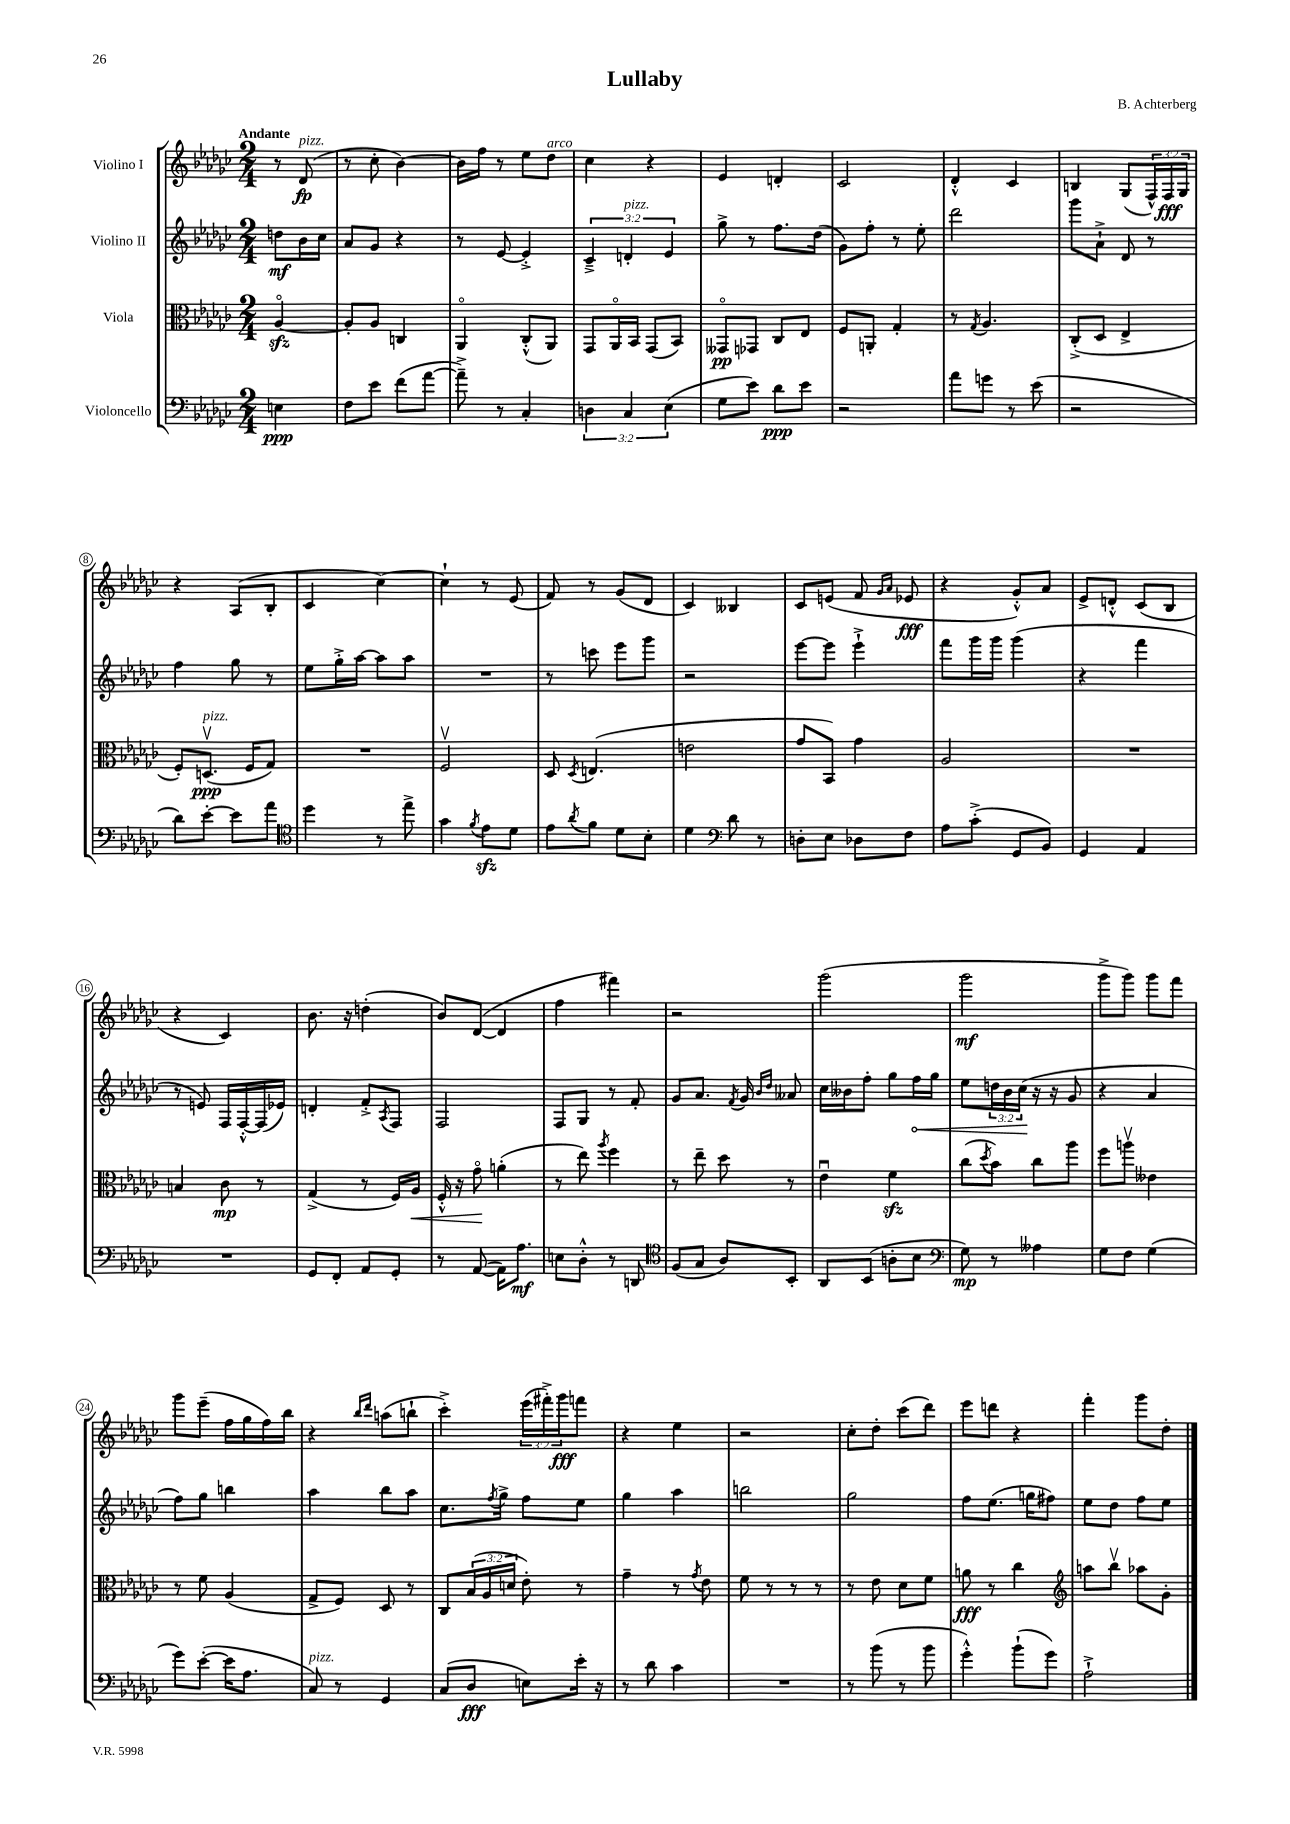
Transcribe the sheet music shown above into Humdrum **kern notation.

**kern	**kern	**kern	**kern
*staff4	*staff3	*staff2	*staff1
*clefF4	*clefC3	*clefG2	*clefG2
*k[b-e-a-d-g-c-]	*k[b-e-a-d-g-c-]	*k[b-e-a-d-g-c-]	*k[b-e-a-d-g-c-]
*M2/4	*M2/4	*M2/4	*M2/4
4E\	[4A-o/	8dd\L	8r
.	.	16b-\L	(8d-/
.	.	16cc-\JJ	.
=	=	=	=
8F\L	8A-'/]L	8a-/L	8r
8e-\J	8A-/J	8g-/J	8cc-'\
(8f\L	4C/	4r	[4b-\)
[8a-\J	.	.	.
=	=	=	=
8a-~^\])	4AA-o/	8r	16b-\]LL
.	.	.	16ff\JJ
8r	.	[8e-/	8r
4C-'/	(8C-'^^/L	4e-'^/]	8ee-\L
.	8AA-/J)	.	8dd-\J
=	=	=	=
6D\	8GG-/L	6c-~^/	4cc-\
.	16AA-o/L	.	.
6C-/	.	6d'/	.
.	16BB-/JJ	.	.
.	(8GG-/L	.	4r
(6E-\	.	6e-/	.
.	8BB-/J)	.	.
=	=	=	=
8G-\L	8GG--o/L	8gg-^\	4e-/
8e-\J)	8GG-/J	8r	.
8d-\L	8C-/L	8.ff\L	4d'/
8e-\J	8E-/J	.	.
.	.	(16dd-\Jk	.
=	=	=	=
2r	8F/L	8g-\L)	2c-/
.	8AA'/J	8ff'\J	.
.	4G-'/	8r	.
.	.	8ee-'\	.
=	=	=	=
8a-\L	8r	2ddd-\	4d-'^^/
.	8qG-/	.	.
8g\J	4.A-/	.	.
8r	.	.	4c-/
(8e-\	.	.	.
=	=	=	=
2r	(8C-'^/L	8ggg-\L	4B/
.	8D-/J	8a-`^\J	.
.	4E-^/	8d-/	(8G-/L
.	.	8r	24F^^/L)
.	.	.	24F/
.	.	.	24G-/JJ
=	=	=	=
8d-\L)	8F'/L)	4ff\	4r
[8e-'\J	(8.Dv/J	.	.
8e-\]L	.	8gg-\	(8A-/L
.	16F/LK	.	.
8a-\J	8G-/J)	8r	8B-'/J
=	=	=	=
*clefC4	*	*	*
4dd-\	2r	8ee-\L	4c-/
.	.	16gg-'^\L	.
.	.	[16aa-\JJ	.
8r	.	8aa-\]L	[4cc-\)
8ee-^\	.	8aa-\J	.
=	=	=	=
4g-\	2Fv/	2r	4cc-`\]
8qf/	.	.	.
8e-\L	.	.	8r
8d-\J	.	.	(8e-/
=	=	=	=
8e-\L	8D-/	8r	8f/)
8qa-/	8qD-/	.	.
8f\J	(4.E/	8ccc\	8r
8d-\L	.	8eee-\L	(8g-/L
8B-'\J	.	8ggg-\J	8d-/J
=	=	=	=
4d-\	2e\	2r	4c-/)
*clefF4	*	*	*
8d-\	.	.	4B--/
8r	.	.	.
=	=	=	=
8D'\L	8g-/L	[8eee-\L	8c-/L
8E-\J	8BB-/J)	8eee-\]J	(8e/J
8D-\L	4g-\	4eee-`^\	8f/
.	.	.	16qqg-/LL
.	.	.	16qqa-/JJ
8F\J	.	.	8e-/
=	=	=	=
8A-\L	2A-/	8fff\L	4r
(8c-'^\J	.	16ggg-\L	.
.	.	16ggg-\JJ	.
8GG-/L	.	(4ggg-\	8g-'^^/L)
8BB-/J)	.	.	8a-/J
=	=	=	=
4GG-/	2r	4r	8e-^/L
.	.	.	8d'^^/J
4AA-/	.	4fff\	(8c-/L
.	.	.	8B-/J
=	=	=	=
2r	4B/	8r	4r
.	.	8e/)	.
.	8c-\	16F/LL	4c-/)
.	.	[16F'^^/	.
.	8r	(16F/]	.
.	.	16e-/JJ)	.
=	=	=	=
8GG-/L	(4G-^/	4d'/	8.b-\
8FF'/J	.	.	.
.	.	.	16r
8AA-/L	8r	8f'^/L	(4dd'\
.	.	8qA-/	.
8GG-'/J	16F/LL)	8F/J	.
.	16A-/JJ	.	.
=	=	=	=
8r	16F'^^/	2F/	8b-/L)
.	16r	.	.
([8AA-/	8g-o\	.	([8d-/J
16AA-\]LK)	(4a'\	.	4d-/]
8.A-\J	.	.	.
=	=	=	=
8E\L	8r	8F/L	4ff\
8D-'^^\J	8ee-\)	8G-/J	.
.	8qaa-/	.	.
8r	4ff\	8r	4fff#\)
8DD/	.	8f'/	.
=	=	=	=
*clefC4	*	*	*
(8F/L	8r	8g-/L	2r
8G-/J	8ee-~\	8.a-/J	.
8A-/L)	8dd-\	.	.
.	.	8qf/	.
.	.	16g-/	.
.	.	16qqb-/LL	.
.	.	16qqdd-/JJ	.
8BB-'/J	8r	8a--/	.
=	=	=	=
8AA-/L	4e-u\	16cc-\LL	(2ggg-\
.	.	16b--\J	.
(8BB-/J	.	8ff'\J	.
8A'\L	4f\	8gg-\L	.
8B-\J	.	16ff\L	.
.	.	16gg-\JJ	.
=	=	=	=
*clefF4	*	*	*
8G-\)	(8cc-\L	8ee-\L	2ggg-\
.	8qdd-/	.	.
8r	8b-\J)	24dd\L	.
.	.	24b-\	.
.	.	(24cc-\JJ	.
4A--\	8cc-\L	16r	.
.	.	16r	.
.	8aa-\J	8g-/	.
=	=	=	=
8G-\L	8ff\L	4r	8ggg-^\L
8F\J	8aav\J	.	8ggg-\J)
(4G-\	4e--\	4a-/	8ggg-\L
.	.	.	8fff\J
=	=	=	=
8g-\L)	8r	8ff\L)	8ggg-\L
([8e-'\J	8f\	8gg-\J	(8eee-~\J
16e-\]LK	(4A-/	4bb\	16ff\LL
8.A-\J	.	.	16gg-\
.	.	.	16ff\)
.	.	.	16bb-\JJ
=	=	=	=
8C-/)	8G-^/L	4aa-\	4r
8r	8F/J)	.	.
.	.	.	16qqbb-/LL
.	.	.	16qqddd-/JJ
4GG-/	8D-/	8bb-\L	(8aa\L
.	8r	8aa-\J	8bb`\J
=	=	=	=
(8C-/L	8C-/L	8.cc-\L	4ccc-'^\)
8D-/J	(24B-/L	.	.
.	24A-/	.	.
.	.	8qff/	.
.	.	16gg-^\Jk	.
.	24d/JJ	.	.
8E\L)	8e-'\)	8ff\L	(24eee-\LL
.	.	.	24fff#'^\)
.	.	.	24ggg-\J
16e-'\Jk	8r	8ee-\J	8fff\J
16r	.	.	.
=	=	=	=
8r	4g-~\	4gg-\	4r
8d-\	.	.	.
4c-\	8r	4aa-\	4ee-\
.	8qg-/	.	.
.	8e-\	.	.
=	=	=	=
2r	8f\	2bb\	2r
.	8r	.	.
.	8r	.	.
.	8r	.	.
=	=	=	=
8r	8r	2gg-\	8cc-'\L
(8b-\	8e-\	.	8dd-'\J
8r	8d-\L	.	(8ccc-\L
8b-\	8f\J	.	8ddd-\J)
=	=	=	=
4g-'^^\)	8a\	8ff\L	8eee-\L
.	8r	(8.ee-\J	8ddd\J
(8b-`\L	4cc-\	.	4r
.	.	16gg\LK	.
8g-\J)	.	8ff#\J)	.
=	=	=	=
*	*clefG2	*	*
2A-`^\	8aa\L	8ee-\L	4fff'\
.	8bb-v\J	8dd-\J	.
.	8aa-\L	8ff\L	8ggg-\L
.	8g-'\J	8ee-\J	8dd-'\J
==	==	==	==
*-	*-	*-	*-
